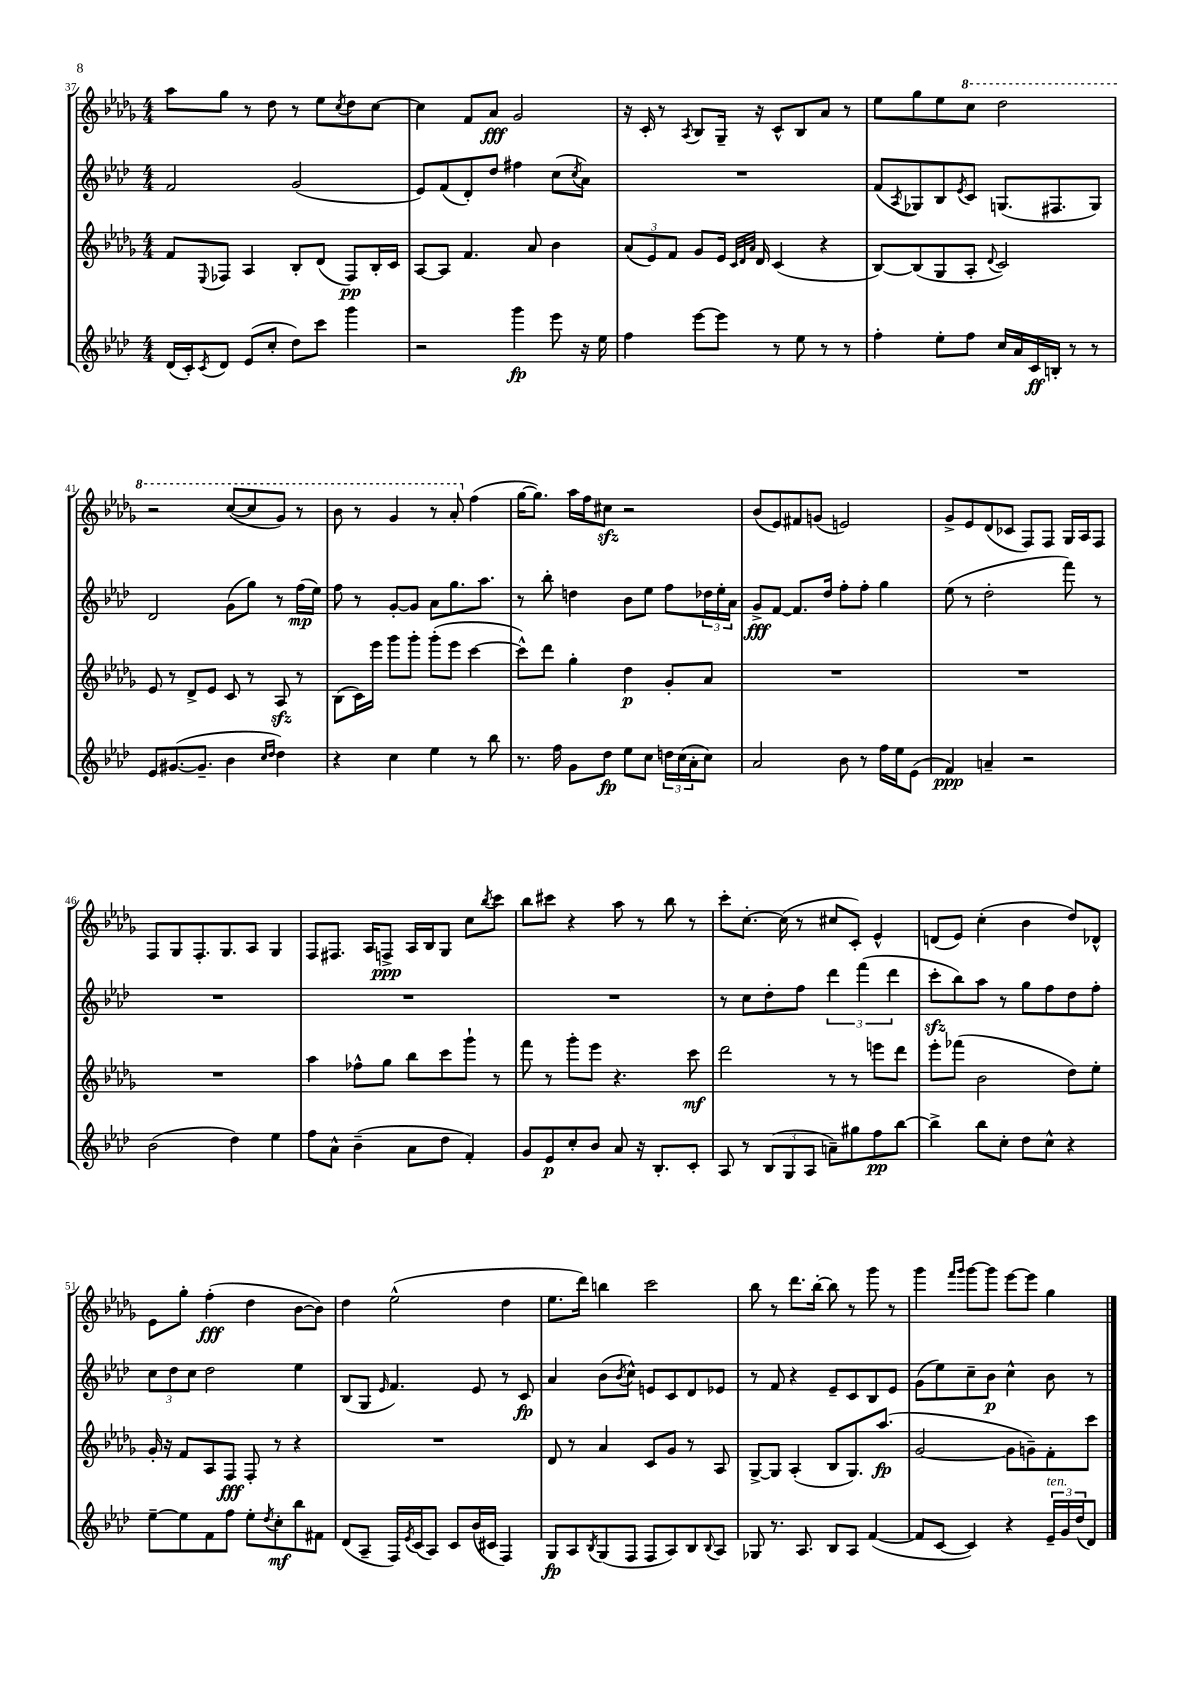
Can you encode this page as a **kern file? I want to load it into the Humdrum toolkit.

**kern	**kern	**kern	**kern
*staff4	*staff3	*staff2	*staff1
*clefG2	*clefG2	*clefG2	*clefG2
*k[b-e-a-d-]	*k[b-e-a-d-g-]	*k[b-e-a-d-]	*k[b-e-a-d-g-]
*M4/4	*M4/4	*M4/4	*M4/4
(16d-	8f	2f	8aa-
16c')	.	.	.
8qc	8qqE-	.	.
8d-	8F-	.	8gg-
(8e-	4A-	.	8r
8cc'	.	.	8dd-
8dd-)	8B-'	(2g	8r
8ccc	(8d-	.	8ee-
.	.	.	8qcc
4ggg	8F-)	.	8dd-
.	16B-'	.	[8cc
.	16c	.	.
=	=	=	=
2r	[8A-	8e-)	4cc]
.	8A-]	(8f	.
.	4.f	8d-')	8f
.	.	8dd-	8a-
4ggg	.	4ff#	2g-
.	8a-	.	.
8eee-	4b-	(8cc	.
.	.	8qcc	.
16r	.	8a-)	.
16ee-	.	.	.
=	=	=	=
4ff	(12a-	1r	16r
.	.	.	16c'
.	12e-)	.	.
.	.	.	8r
.	12f	.	.
.	.	.	8qA-
[8eee-	8g-	.	8B-
8eee-]	16e-	.	16G-~
.	32qqc	.	.
.	32qqd-	.	.
.	32qqa-	.	.
.	16d-	.	16r
8r	(4c	.	8c^^
8ee-	.	.	8B-
8r	4r	.	8a-
8r	.	.	8r
=	=	=	=
4ff'	[8B-)	(8f	8ee-
.	.	8qA-	.
.	(8B-]	8G-)	8gg-
8ee-'	8G-	8B-	8ee-
.	.	8qe-	.
8ff	8A-'	8c	8ccc
.	8qqd-	.	.
16cc	2c)	(8.G	2ddd-
16a-	.	.	.
16c	.	.	.
16B'	.	8.F#	.
8r	.	.	.
8r	.	8G)	.
=	=	=	=
8e-	8e-	2d-	2r
([8.g#	8r	.	.
.	8d-^	.	.
8.g#~]	.	.	.
.	8e-	.	.
4b-	8c	(8g	([8ccc
.	8r	8gg)	8ccc]
16qqcc	.	.	.
16qqdd-	.	.	.
4dd-)	8A-	8r	8gg-)
.	8r	(16ff	8r
.	.	16ee-)	.
=	=	=	=
4r	(8B-	8ff	8bb-
.	16c)	8r	8r
.	16eee-	.	.
4cc	8ggg-	[8g'	4gg-
.	8ggg-'	8g]	.
4ee-	(8ggg-'	8a-	8r
.	8eee-	8.gg	8aa-'
8r	[4ccc	.	(4ff
.	.	8.aa-	.
8bb-	.	.	.
=	=	=	=
8.r	8ccc^^])	8r	[16gg-
.	.	.	8.gg-])
.	8ddd-	8bb-'	.
16ff	.	.	.
8g	4gg-'	4dd	16aa-
.	.	.	16ff
8dd-	.	.	8cc#
8ee-	4dd-	8b-	2r
8cc	.	8ee-	.
24dd	8g-'	8ff	.
(24cc	.	.	.
24a-'	.	.	.
8cc)	8a-	24dd-	.
.	.	24ee-'	.
.	.	24a-	.
=	=	=	=
2a-	1r	8g^	(8b-
.	.	[8f	8e-)
.	.	8.f]	8f#
.	.	.	(8g
.	.	16dd-	.
8b-	.	8ff'	2e)
8r	.	8ff'	.
16ff	.	4gg	.
16ee-	.	.	.
(8e-	.	.	.
=	=	=	=
4f)	1r	(8ee-	8g-^
.	.	8r	8e-
4a~	.	2dd-'	(8d-
.	.	.	8c-
2r	.	.	8F)
.	.	.	8F
.	.	8fff)	16G-
.	.	.	16A-
.	.	8r	8F
=	=	=	=
(2b-	1r	1r	8F
.	.	.	8G-
.	.	.	8.F'
.	.	.	8.G-
4dd-)	.	.	.
.	.	.	8A-
4ee-	.	.	4G-
=	=	=	=
8ff	4aa-	1r	8F
8a-^^	.	.	8.F#
(4b-~	8ff-^^	.	.
.	.	.	16A-
.	8gg-	.	8F^
8a-	8bb-	.	16A-
.	.	.	16B-
8dd-	8ccc	.	8G-
4f')	8ggg-`	.	8cc
.	.	.	8qbb-
.	8r	.	8ccc
=	=	=	=
8g	8fff	1r	8bb-
8e-	8r	.	8ccc#
8cc'	8ggg-'	.	4r
8b-	8eee-	.	.
8a-	4.r	.	8aa-
16r	.	.	8r
8.B-'	.	.	.
.	.	.	8bb-
8c'	8ccc	.	8r
=	=	=	=
8A-	2ddd-	8r	8ccc'
8r	.	8cc	[8.cc'
(12B-	.	8dd-'	.
.	.	.	(16cc]
12G	.	.	.
.	.	8ff	8r
12A-	.	.	.
8a~)	8r	6ddd-	8cc#
8gg#	8r	.	8c')
.	.	(6fff	.
8ff	8eee	.	4e-^^
.	.	6ddd-	.
[8bb-	8ddd-	.	.
=	=	=	=
4bb-^]	8eee-'	8ccc'	(8d
.	(8fff-	8bb-)	8e-)
8bb-	2b-	8aa-	(4cc'
8cc'	.	8r	.
8dd-	.	8gg	4b-
8cc^^	.	8ff	.
4r	8dd-)	8dd-	8dd-)
.	8ee-'	8ff'	8d-^^
=	=	=	=
[8ee-~	16g-'	12cc	8e-
.	16r	.	.
.	.	12dd-	.
8ee-]	8f	.	8gg-'
.	.	12cc	.
8f	8A-	2dd-	(4ff'
8ff	8F	.	.
8ee-'	8F'	.	4dd-
8qdd-	.	.	.
8cc'	8r	.	.
8bb-	4r	4ee-	[8b-
8f#	.	.	8b-])
=	=	=	=
(8d-	1r	(8B-	4dd-
8A-~	.	8G	.
.	.	16qqe-	.
16F)	.	4.f)	(2ee-^^
8qe-	.	.	.
(16c	.	.	.
8A-)	.	.	.
8c	.	.	.
(16b-	.	8e-	.
16c#	.	.	.
4F)	.	8r	4dd-
.	.	8c	.
=	=	=	=
8G	8d-	4a-	8.ee-
8A-	8r	.	.
.	.	.	16ddd-)
8qB-	.	.	.
(8G	4a-	(8b-	4bb
.	.	8qb-	.
8F	.	8cc^^)	.
8F	8c	8e	2ccc
8A-)	8g-	8c	.
8B-	8r	8d-	.
8qqB-	.	.	.
8A-	8A-	8e-	.
=	=	=	=
8G-	[8G-^	8r	8bb-
8.r	8G-]	8f	8r
.	(4A-'	4r	8.ddd-
8.A-	.	.	.
.	.	.	[16bb-'
8B-	8B-	8e-~	8bb-]
8A-	8.G-)	8c	8r
([4f	.	8B-	8ggg-
.	(8.aa-	.	.
.	.	8e-	8r
=	=	=	=
8f]	[2g-	(8g	4ggg-
[8c	.	8ee-)	.
.	.	.	16qqfff
.	.	.	16qqggg-
4c])	.	8cc~	[8ggg-
.	.	8b-	8ggg-]
4r	8g-]	4cc^^	[8eee-
.	8g~)	.	8eee-]
24e-~	8f'	8b-	4gg-
24g	.	.	.
(24dd-	.	.	.
8d-)	8ccc	8r	.
==	==	==	==
*-	*-	*-	*-
